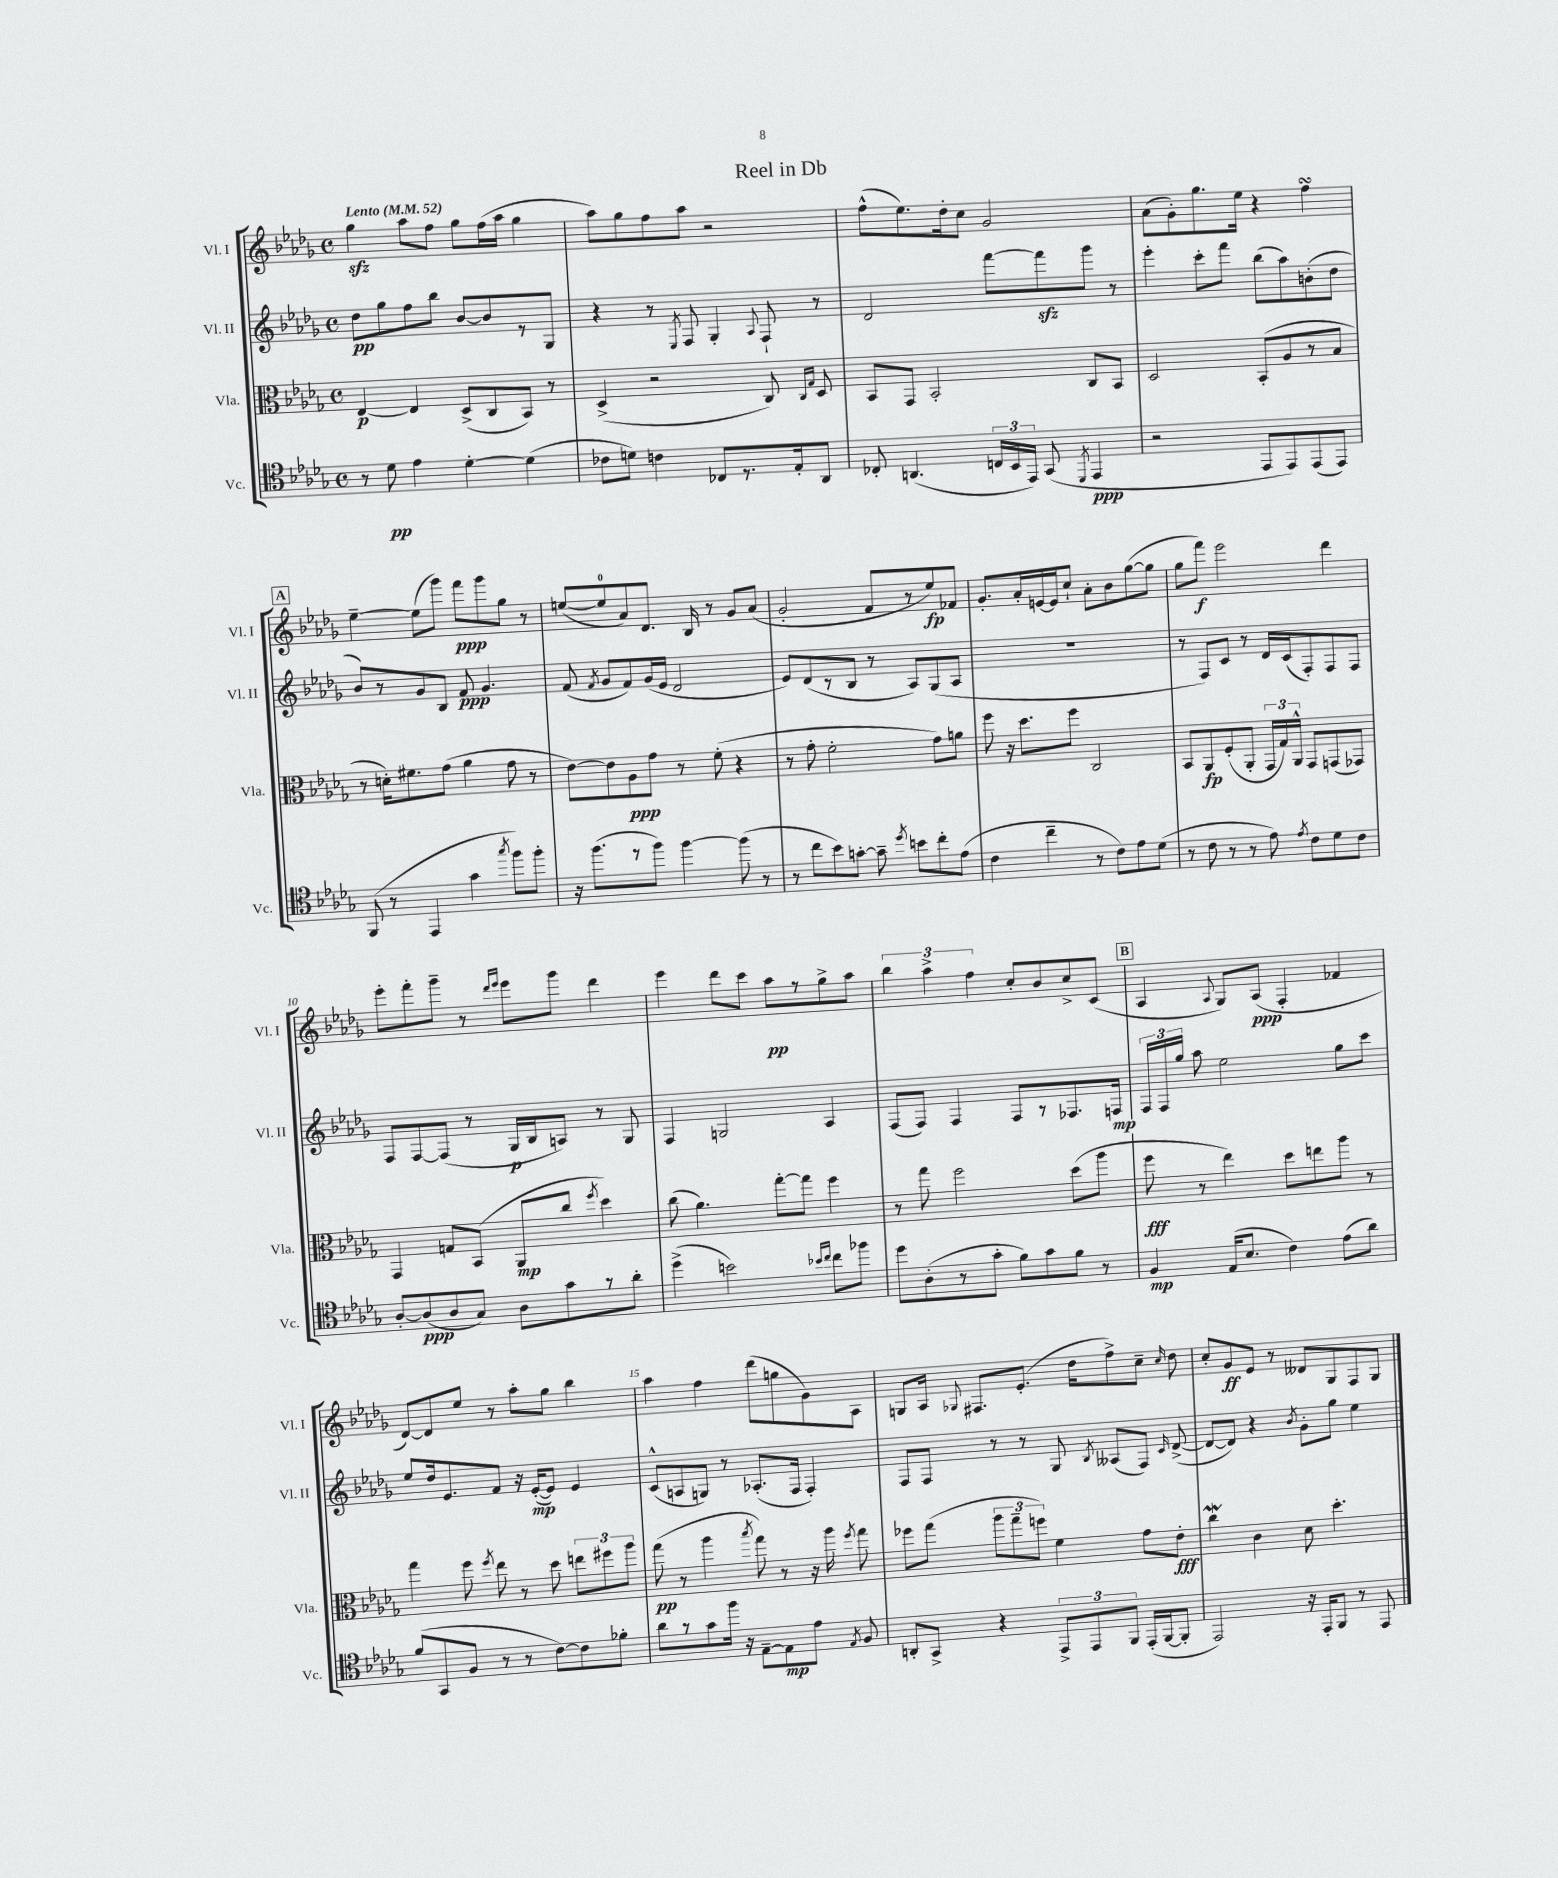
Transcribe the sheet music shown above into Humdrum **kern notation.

**kern	**kern	**kern	**kern
*staff4	*staff3	*staff2	*staff1
*clefC4	*clefC3	*clefG2	*clefG2
*k[b-e-a-d-g-]	*k[b-e-a-d-g-]	*k[b-e-a-d-g-]	*k[b-e-a-d-g-]
*M4/4	*M4/4	*M4/4	*M4/4
*met(c)	*met(c)	*met(c)	*met(c)
*MM52	*MM52	*MM52	*MM52
8r	[4E-/	8dd-\L	4gg-\
8d-\	.	8gg-\	.
4e-\	4E-/]	8ff\	8aa-\L
.	.	8bb-\J	8ff\J
[4d-'\	(8D-^/L	[8b-/L	8gg-\L
.	8C/	8b-/]	(16ff\L
.	.	.	16aa-\JJ
(4d-\]	8BB-/J)	8r	4gg-\
.	8r	8G-/J	.
=	=	=	=
8c-\L	(4D-^/	4r	8aa-\L)
8d\J)	.	.	8gg-\
4c\	2r	8r	8ff\
.	.	8qE-/	.
.	.	8F/	8aa-\J
8C-/L	.	4G-'/	2r
8.r	.	.	.
.	.	8qqA-/	.
.	8C/)	8F`/	.
16E-'/k	.	.	.
.	16qqC/LL	.	.
.	16qqG-/JJ	.	.
8AA-/J	8D-/	8r	.
=	=	=	=
8C-'/	8BB-/L	2d-/	(8ff^^\L
(4.AA/	8GG-/J	.	8.ee-\)
.	2BB-'/	.	.
.	.	.	16dd-'\k
.	.	.	8cc\J
24C/LL	.	[8fff\L	2g-/
24BB-/	.	.	.
24EE-/JJ)	.	.	.
(8GG-/	.	8fff\]	.
8qDD-/	.	.	.
4EE-/	8C/L	8ggg-\J	.
.	8BB-/J	8r	.
=	=	=	=
2r	2D-/	4eee-'\	(8a-\L
.	.	.	8g-'\)
.	.	8ccc'\L	8.gg-\
.	.	8fff\J	.
.	.	.	16ee-\Jk
8EE-/L	(8BB-'/L	(8bb-\L	4r
8EE-/)	8A-/	8aa-\)	.
(8EE-/	8r	(8b'\	4ff\
8EE-/J)	8B-/J	8dd-\J	.
=	=	=	=
(8FF/	8r	8b-/L)	[4ee-~\
8r	16d'\LK)	8r	.
.	8.f#\	.	.
4EE-/	.	8g-/	(8ee-\]L
.	(8g-\J	8B-/J	8ggg-\J)
4g-\	4a-\	8f/	8fff\L
.	.	4.g-/	8ggg-\
8qgg-/	.	.	.
8ff\L)	8g-\	.	8gg-\J
8ff'\J	8r	.	8r
=	=	=	=
16r	[8e-\L)	(8f/	([8ee/L
(8.ff\L	.	.	.
.	.	8qf/	.
.	8e-\]	8g-/L	8ee/]
8r	8A-\	8f/)	8a-/)
8ff\J)	8g-\J	(16g-/L	8.d-/J
.	.	16e-/JJ	.
[4ff\	8r	2d-/	.
.	.	.	16B-/
.	(8f'\	.	8r
(8ff\]	4r	.	8g-/L
8r	.	.	(8a-/J
=	=	=	=
8r	8r	8e-/L)	2g-'/
8cc\L	8g-'\	(8d-/	.
8b-\)	2f'\	8r	.
[8g'\J	.	8B-/J	.
8g~\]	.	8r	8f/L
8qdd-/	.	.	.
8b\L	.	8A-/L)	8r
8cc'\	8g-\L)	(8G-/	8ee-/)
(8e-\J	8a\J	8A-/J	8f-/J
=	=	=	=
4c\	8ff\	1r	8.g-'/L
.	16r	.	.
.	8.dd-\L	.	16a-'/L
4cc~\	.	.	[16e/
.	.	.	16e/]J
.	8ff\J	.	8cc`/J
8r	2C/	.	8a-'\L
8c\L)	.	.	8b-\
8e-\	.	.	([8gg-\
(8d-\J	.	.	8gg-\]J
=	=	=	=
8r	8BB-/L	8r	8gg-\L
8c\	8AA-/	8F/L)	8fff\J)
8r	(8F'/	8c/J	2eee-\
8r	8AA-'/J	8r	.
8e-\)	24GG-/LL	16d-/LL	.
.	24G-/)	.	.
.	.	(16c/J	.
.	24AA-^^/JJ	.	.
8qe-/	.	.	.
8c\L	8GG-/L	8F'/)	.
8d-\	(8GG/	8F/	4ddd-\
8c\J	8GG-/J)	8F/J	.
=	=	=	=
[8A-'/L	4GG-/	8F/L	8eee-'\L
(8A-/]	.	[8F/	8fff'\
8A-/	8G/L	(8F/]J	8ggg-~\J
8G-/J)	(8BB-/J	8r	8r
.	.	.	16qqddd-/LL
.	.	.	16qqeee-/JJ
8A-\L	8AA-/L	16G-/LL	8eee-\L
.	.	16B-/J	.
8g-\	8cc/J	8A/J)	8ggg-\J
.	8qff/	.	.
8r	4dd-\)	8r	4ddd-\
8a-'\J	.	8G-/	.
=	=	=	=
(4dd-^\	(8cc\	4F/	4eee-\
.	4.a-\)	.	.
2b\)	.	2G/	8ddd-\L
.	.	.	8ccc\J
.	[8gg-'\L	.	8aa-\L
.	8gg-\]J	.	8r
16qqb-/LL	.	.	.
16qqcc/JJ	.	.	.
8cc\L	4ff\	4A-/	8gg-^\
8ff-\J	.	.	8aa-\J
=	=	=	=
8dd-\L	8r	(8F/L	6bb-\
(8A-'\	8gg-\	8F/J)	.
.	.	.	6aa-^\
8r	2ff\	4F/	.
.	.	.	6ff\
8g-'\J	.	.	.
8f\L)	.	8F/L	8cc'/L
8g-\	.	8r	8b-/
8f\J	(8dd-\L	8.F-/	8cc^/
8r	8aa-\J	.	(8c/J
.	.	16F/Jk	.
=	=	=	=
4F/	8ff\	24F/LL	4A-/
.	.	24F/	.
.	.	24gg-/JJ	.
.	8r	8aa-\	.
.	.	.	8qqA-/
(16E-/LK	4ee-\)	2ee-\	8G-/L)
8.B-/J	.	.	.
.	.	.	(8A-/J
4c\)	8dd-\L	.	4F'/
.	8ee\	.	.
(8e-\L	8aa-\J	8gg-\L	4f-/
8a-\J)	8r	8ccc\J	.
=	=	=	=
(8f/L	4gg-\	8ee-/L	[8d-/L)
8GG-/	.	16dd-/k	8d-/]
.	.	8.e-/	.
8F/J	8ff\	.	8ee-/J
.	8qff/	.	.
8r	8ee-\	8f/J	8r
8r	8r	16r	8aa-'\L
.	.	([16e-'/LK	.
[8c\L)	8dd-\	8e-/]J)	8gg-\J
8c\]	12ee\L	4e-/	4bb-\
.	12ff#\	.	.
8f-'\J	.	.	.
.	12aa-\J	.	.
=	=	=	=
8a-\L	(8gg-\	(8c^^/L	4aa-\
8r	8r	8A/	.
8g-\	4aa-\	8G/J)	4ff\
16ff\Jk	.	8r	.
16r	.	.	.
.	8qbb-/	.	.
[8E-~\L	8gg-\)	(8.A-'/L	(8ddd-\L
8E-\]	8r	.	8gg\
.	.	16F/Jk	.
8e-\J	16r	4F'/)	8g-\)
.	16aa-\	.	.
8qE-/	8qff/	.	.
8F/	8gg-\	.	8A-\J
=	=	=	=
8AA'/L	8ff-\L	8F/L	8G/L
8GG-^/J	(8gg-\J	8F/J	16A-/Jk
.	.	.	8qqG-/
.	.	.	8.F#/L
4r	12aa-\L	8r	.
.	12gg-~\	.	.
.	.	8r	(8.e-'/J
.	12ff\J)	.	.
12EE-^/L	4f\	8G-/	.
.	.	.	16dd-\LK
12EE-/	.	.	.
.	.	8qB-/	.
.	.	(8A--/L	8ff^\)
12FF/J	.	.	.
(16EE-'/LL	8g-\L	8F/J)	8cc~\J
[16FF/J	.	.	.
.	.	16qqc/	16qqcc/
8FF'/]J	8e-'\J	([8d-^/	8dd-\
=	=	=	=
2EE-/)	4cc\	8d-/_L	8cc'/L
.	.	8d-/]J)	8g-/
.	4c\	4r	8e-/J
.	.	.	8r
.	.	8qb-/	.
16r	8d-\	8g-'\L	8d--/L
16EE-'/LK	.	.	.
8FF/J	4.dd-'\	8gg-\J	8G-/
8r	.	4ee-\	8F/
8EE-/	.	.	8G-/J
==	==	==	==
*-	*-	*-	*-
